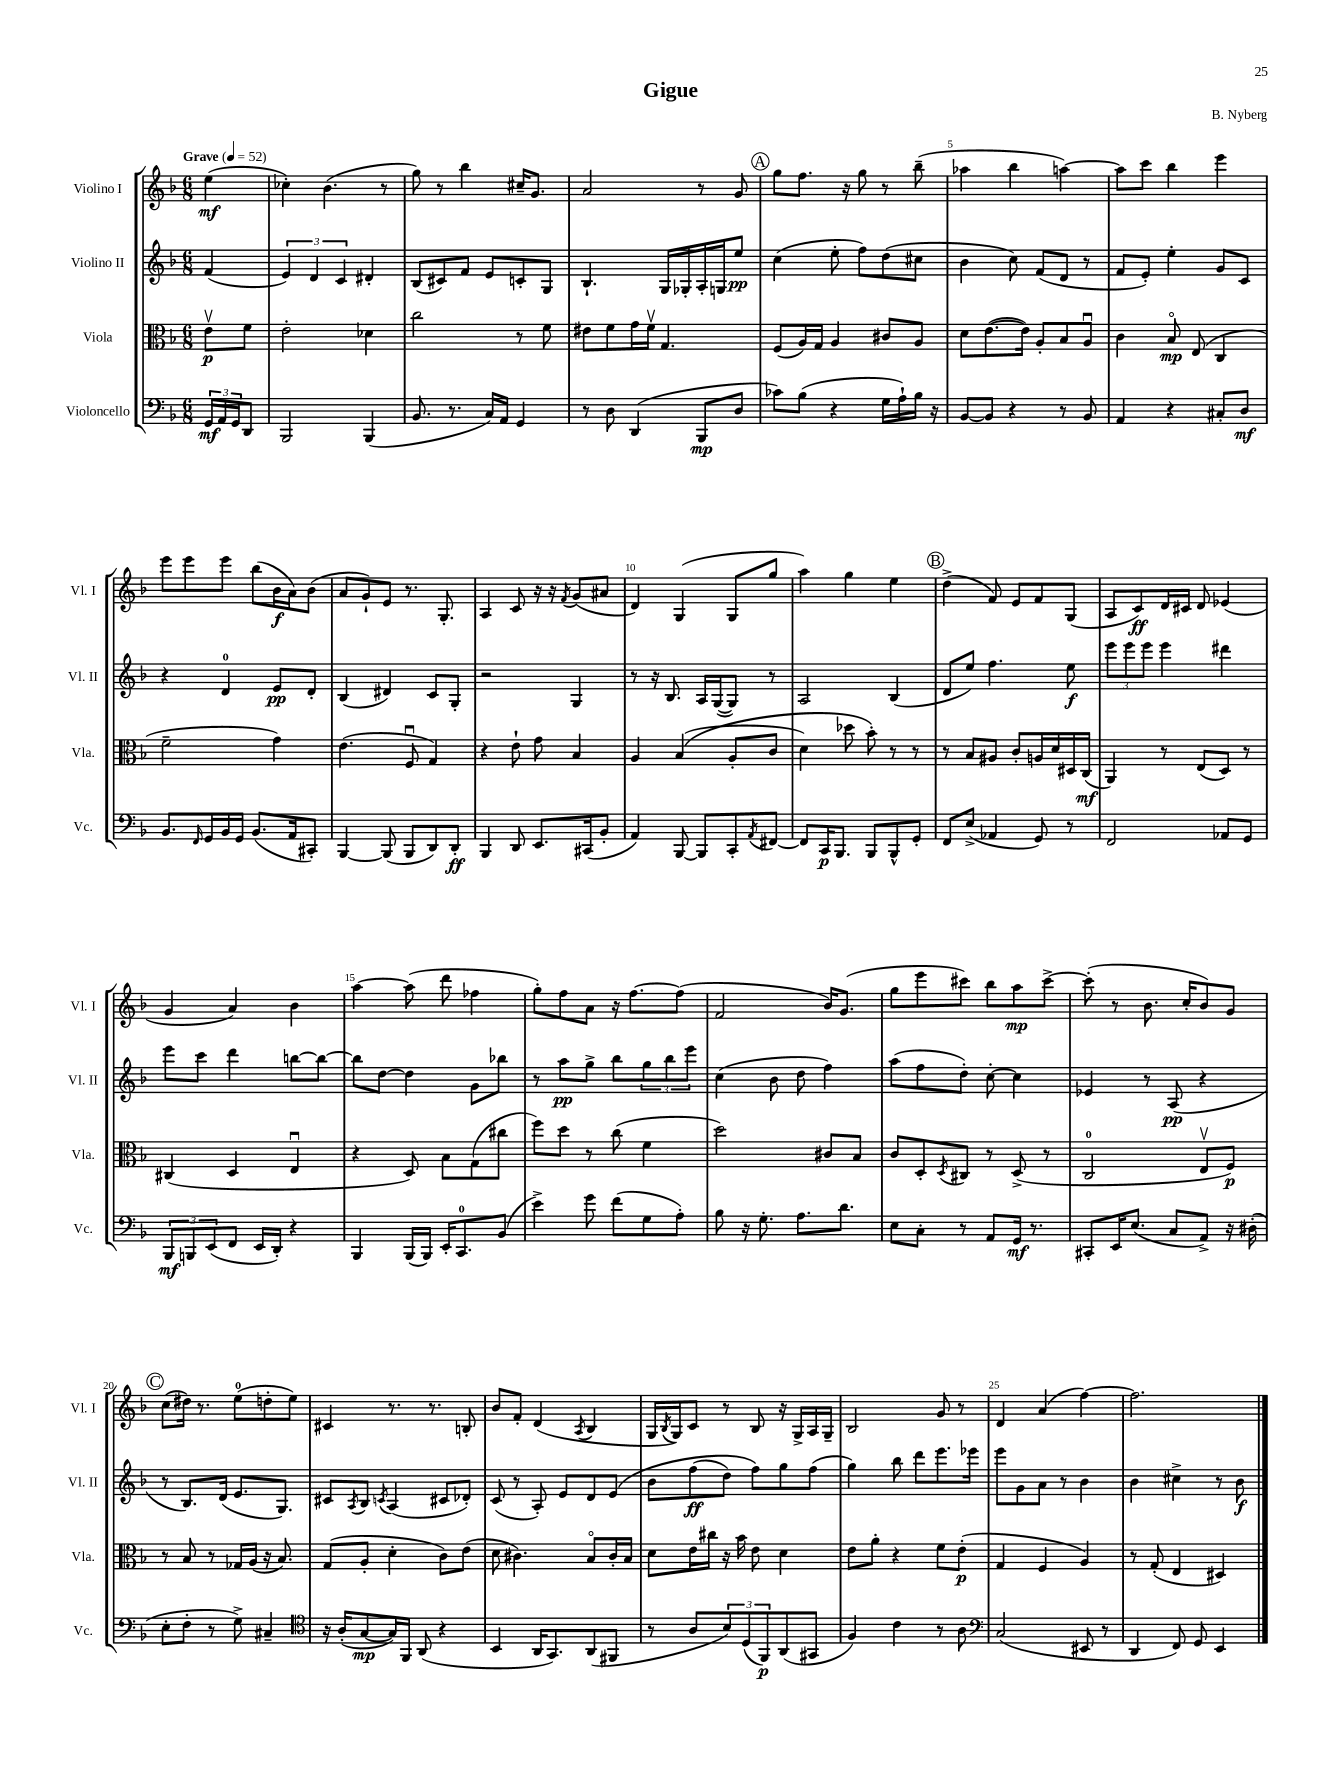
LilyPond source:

\header { title = "Gigue" composer = "B. Nyberg" }
<<
\new StaffGroup <<
\new Staff = "s0" \with { instrumentName = "Violino I" shortInstrumentName = "Vl. I" } {
    \clef treble \key f \major \numericTimeSignature \time 6/8 \partial 4 \tempo "Grave" 4 = 52
    e''4\mf( |
    ces''4-.) bes'4.( r8 |
    g''8) r8 bes''4 cis''16-- g'8. |
    a'2 r8 g'8 |
    \mark \markup { \circle "A" } g''8 f''8. r16 g''8 r8 bes''8--( |
    aes''4 bes''4 a''4~) |
    a''8 c'''8 bes''4 e'''4 |
    e'''8 e'''8 e'''8 bes''8( bes'16\f a'16) bes'8( |
    a'8 g'8-!) e'8 r8. g8.-. |
    a4 c'8 r16 r16 \acciaccatura { f'8 } g'8( ais'8 |
    d'4) g4( g8 g''8 |
    a''4) g''4 e''4 |
    \mark \markup { \circle "B" } d''4->( f'8) e'8 f'8 g8( |
    a8 c'8\ff) d'16 cis'16 d'8 ees'4( |
    g'4 a'4) bes'4 |
    a''4~ a''8( d'''8 fes''4 |
    g''8-.) f''8 a'8 r16 f''8.~ f''8( |
    f'2 bes'16) g'8.( |
    g''8 e'''8 cis'''8) bes''8 a''8\mp cis'''8~-> |
    cis'''8-.( r8 bes'8. c''16-. bes'8) g'8 |
    \mark \markup { \circle "C" } c''8( dis''16) r8. e''8-0( d''8-. e''8) |
    cis'4 r8. r8. b8-. |
    bes'8 f'8-. d'4( \acciaccatura { a8 } bes4 |
    g16 \acciaccatura { bes8 } g16) c'8 r8 bes8 r16 g16-> a16 g16-- |
    bes2 g'8 r8 |
    d'4 a'4( f''4~) |
    f''2. \bar "|." |
}
\new Staff = "s1" \with { instrumentName = "Violino II" shortInstrumentName = "Vl. II" } {
    \clef treble \key f \major \numericTimeSignature \time 6/8 \partial 4
    f'4( |
    \tuplet 3/2 { e'4) d'4 c'4 } dis'4-. |
    bes8( cis'8) f'8 e'8 c'8-. g8 |
    bes4.-! g16 ges16-. a16-. g16 e''8\pp |
    \mark \markup { \circle "A" } c''4( e''8-. f''8) d''8( cis''8 |
    bes'4 c''8) f'8( d'8 r8 |
    f'8 e'8-.) e''4-. g'8 c'8 |
    r4 d'4-0 e'8\pp d'8-. |
    bes4( dis'4) c'8 g8-. |
    r2 g4 |
    r8 r16 bes8. a16 g16~( g8) r8 |
    a2 bes4( |
    \mark \markup { \circle "B" } d'8 e''8) f''4. e''8\f |
    \tuplet 3/2 { e'''8 e'''8 e'''8 } e'''4 dis'''4 |
    e'''8 c'''8 d'''4 b''8~ b''8~ |
    b''8 d''8~ d''4 g'8 bes''8 |
    r8 a''8\pp g''8-> bes''8 \tuplet 3/2 { g''8 bes''8 e'''8 } |
    c''4( bes'8 d''8 f''4) |
    a''8( f''8 d''8-.) c''8~-. c''4 |
    ees'4 r8 a8\pp( r4 |
    \mark \markup { \circle "C" } r8 bes8.) d'16( e'8. g8.) |
    cis'8 \acciaccatura { a8 } bes8 \acciaccatura { c'8 } a4( cis'8 des'8-.) |
    c'8( r8 a8-.) e'8 d'8 e'8\( |
    bes'8 f''8\ff( d''8) f''8\) g''8 f''8( |
    g''4) bes''8 d'''8 e'''8. ees'''16 |
    e'''8 g'8 a'8 r8 bes'4 |
    bes'4 cis''4-> r8 bes'8\f \bar "|." |
}
\new Staff = "s2" \with { instrumentName = "Viola" shortInstrumentName = "Vla." } {
    \clef alto \key f \major \numericTimeSignature \time 6/8 \partial 4
    e'8\upbow\p f'8 |
    e'2-. des'4 |
    c''2 r8 f'8 |
    eis'8 f'8 g'16 f'16\upbow g4. |
    \mark \markup { \circle "A" } f8( a16) g16 a4 cis'8 a8 |
    d'8 e'8.~( e'16) a8-. bes8 a8\downbow |
    c'4 bes8\flageolet\mp e8( c4 |
    f'2-- g'4) |
    e'4.( f8\downbow g4) |
    r4 e'8-! g'8 bes4 |
    a4 bes4(\( a8-. c'8 |
    d'4) des''8 bes'8-.\) r8 r8 |
    \mark \markup { \circle "B" } r8 bes8 ais8 c'8-. a16 d'16 dis16 c16\mf( |
    a,4) r8 e8( d8) r8 |
    cis4( d4 e4\downbow |
    r4 d8) bes8 g8( cis''8 |
    f''8) d''8 r8 c''8( f'4 |
    d''2) cis'8 bes8 |
    c'8 d8-. \acciaccatura { d8 } cis8 r8 d8->( r8 |
    c2-0 e8\upbow f8\p) |
    \mark \markup { \circle "C" } r8 bes8 r8 ges16 a16( r16 bes8.) |
    g8( a8-. d'4-. c'8) e'8( |
    d'8 cis'4.) bes8\flageolet cis'16-. bes16 |
    d'8 e'16 cis''16 r16 bes'16 e'8 d'4 |
    e'8 a'8-. r4 f'8 e'8-.\p( |
    g4 f4 a4) |
    r8 g8-.( e4 dis4) \bar "|." |
}
\new Staff = "s3" \with { instrumentName = "Violoncello" shortInstrumentName = "Vc." } {
    \clef bass \key f \major \numericTimeSignature \time 6/8 \partial 4
    \tuplet 3/2 { g,16\mf a,16 g,16 } d,8 |
    bes,,2 bes,,4( |
    bes,8. r8. c16) a,16 g,4 |
    r8 d8 d,4( bes,,8\mp d8 |
    \mark \markup { \circle "A" } ces'8) bes8( r4 g16 a16-!) bes16 r16 |
    bes,8~ bes,8 r4 r8 bes,8 |
    a,4 r4 cis8-. d8\mf |
    bes,8. \grace { f,16 } g,16 bes,16 g,16 bes,8.( a,16 cis,8-.) |
    bes,,4~ bes,,8( bes,,8 d,8) d,8-.\ff |
    bes,,4 d,8 e,8. cis,16( bes,8-. |
    a,4) bes,,8~ bes,,8 c,8-. \acciaccatura { a,8 } fis,8~ |
    fis,8 c,16\p bes,,8. bes,,8 bes,,8-^ g,8-. |
    \mark \markup { \circle "B" } f,8 e8->( aes,4 g,8) r8 |
    f,2 aes,8 g,8 |
    \tuplet 3/2 { bes,,8\mf b,,8 e,8( } f,8 e,16 d,16-.) r4 |
    bes,,4 bes,,16( bes,,16) e,16-. c,8.-0 bes,8( |
    e'4->) g'8 f'8( g8 a8-.) |
    bes8 r16 g8.-. a8. d'8. |
    e8 c8-. r8 a,8 g,16\mf r8. |
    cis,8-. e,16 e8.( c8 a,8->) r16 dis16-.( |
    \mark \markup { \circle "C" } e8-. f8-. r8 g8->) cis4-- |
    \clef tenor r16 a16-.( g8~\mp g16) f,16 a,8( r4 |
    bes,4 a,16 g,8.) a,8( fis,8 |
    r8 a8 \tuplet 3/2 { bes8) d8( f,8\p) } a,8( gis,8 |
    f4) c'4 r8 a8 |
    \clef bass c2( eis,8 r8 |
    d,4 f,8) g,8 e,4 \bar "|." |
}
>>
>>
\layout { \context { \Score \override BarNumber.break-visibility = ##(#f #t #t) barNumberVisibility = #(every-nth-bar-number-visible 5) } }
